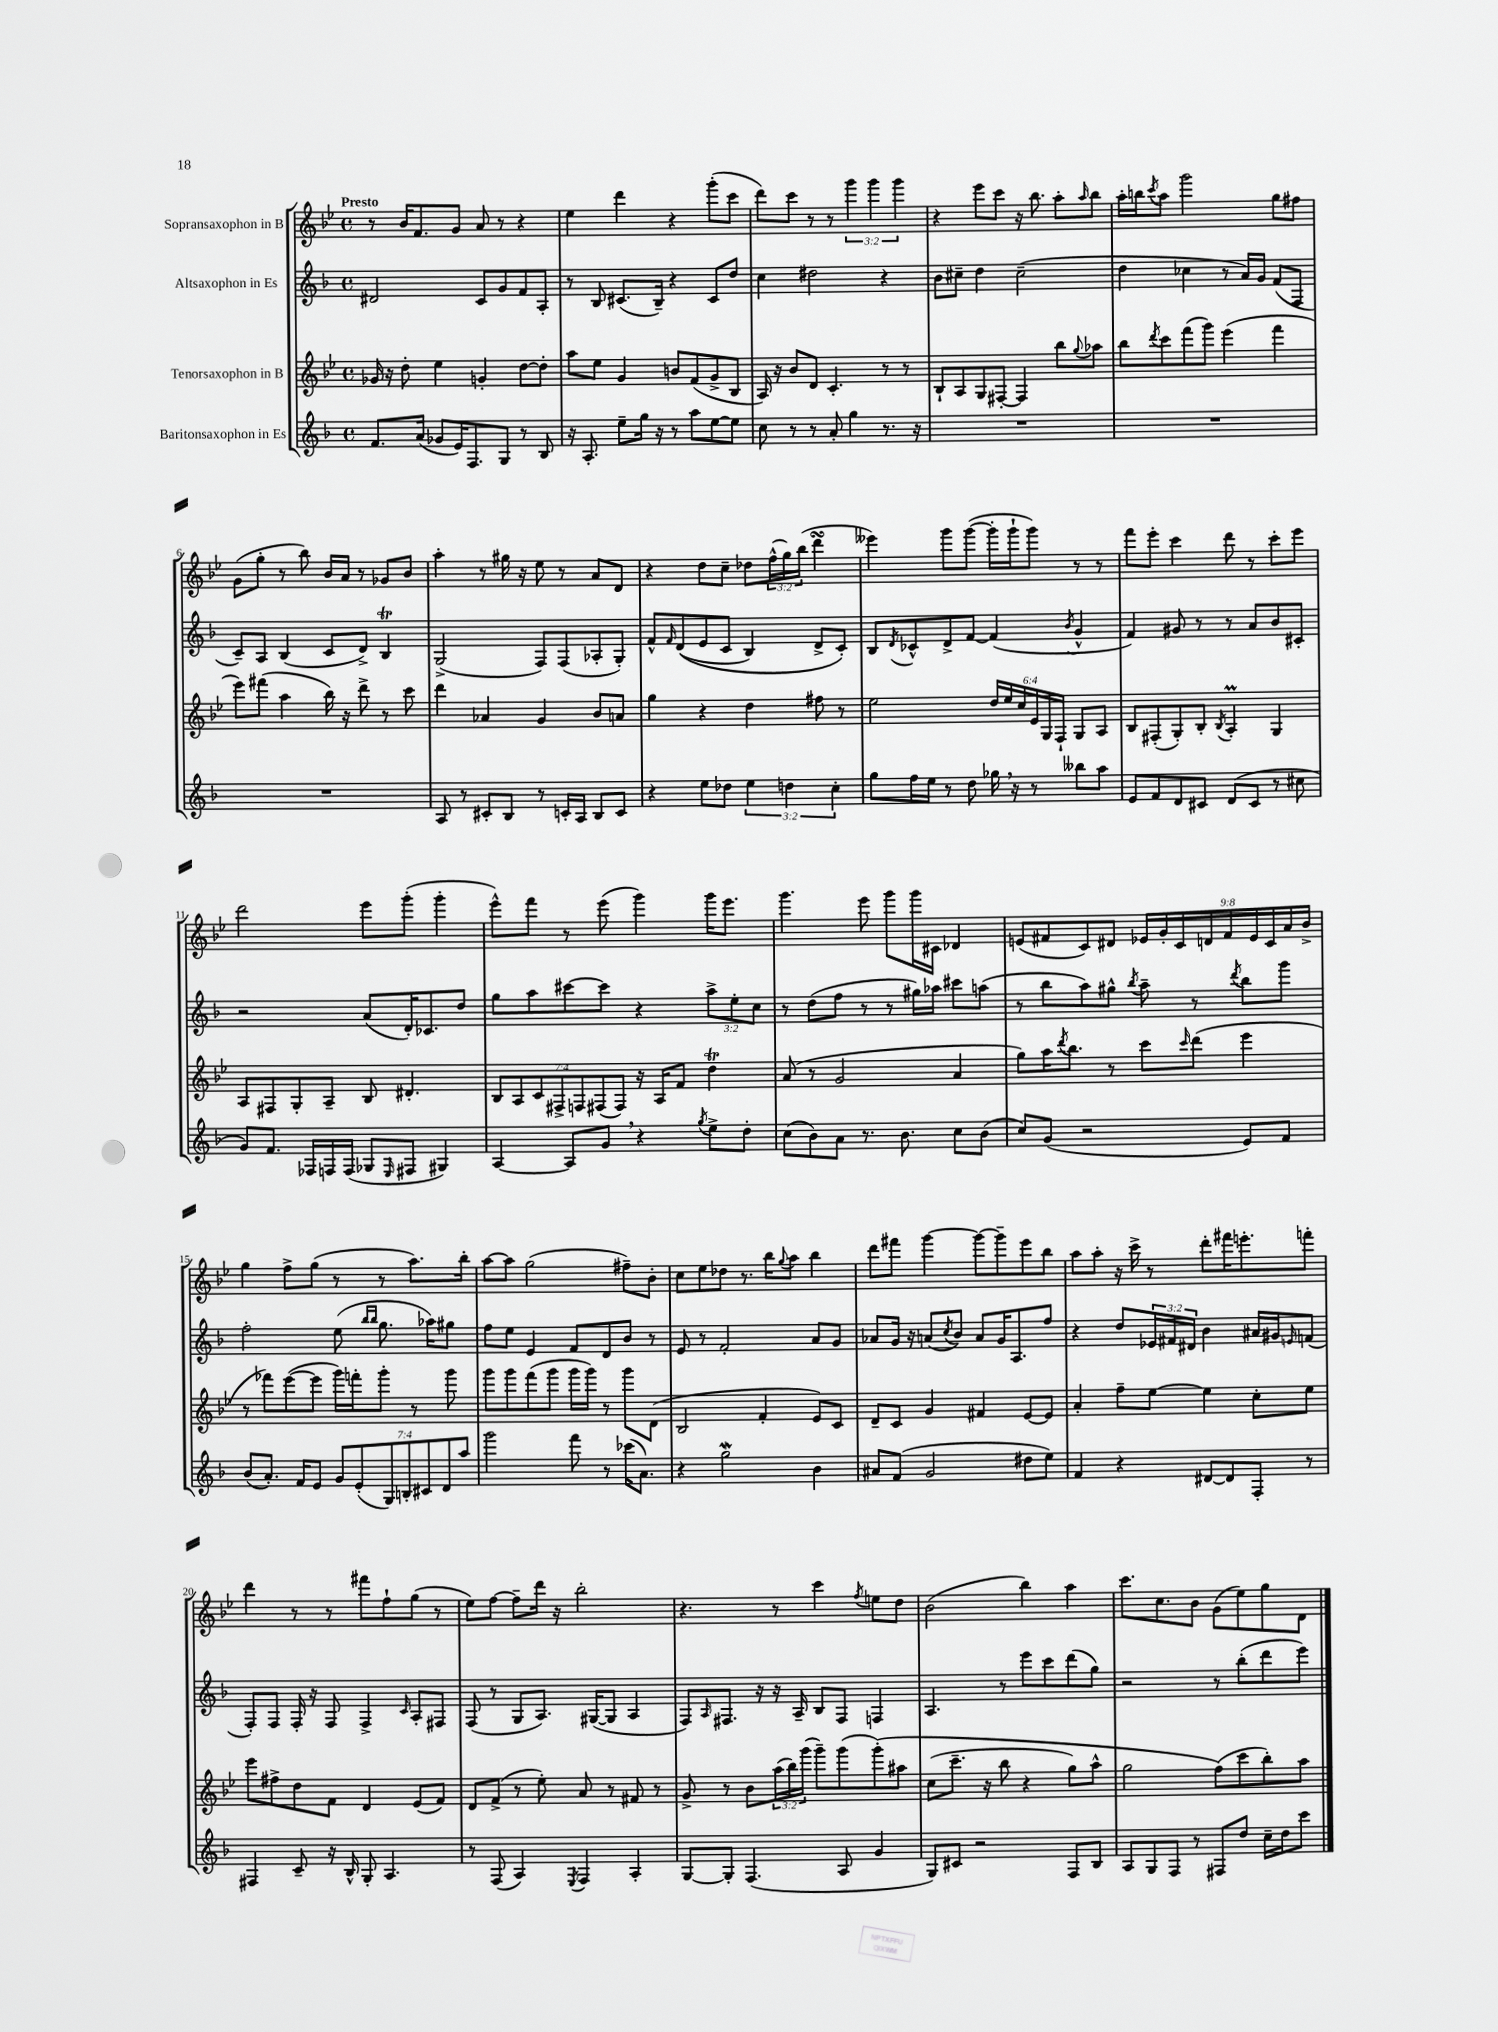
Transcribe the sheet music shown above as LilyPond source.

<<
\new StaffGroup <<
\new Staff = "s0" \with { instrumentName = "Sopransaxophon in B" } {
    \clef treble \key bes \major \defaultTimeSignature \time 4/4 \override Staff.TupletNumber.text = #tuplet-number::calc-fraction-text \tempo "Presto"
    r8 bes'16 f'8. g'8 a'8 r8 r4 |
    ees''4 d'''4 r4 g'''8-.( c'''8 |
    d'''8) c'''8 r8 r8 \tuplet 3/2 { g'''4 g'''4 g'''4 } |
    r4 ees'''8 c'''8 r16 bes''8. a''8-. \grace { a''16 } bes''8 |
    a''16-. b''16 \acciaccatura { c'''8 } a''8 g'''2 g''8 fis''8 |
    g'8( g''8-. r8 bes''8) bes'16 a'16 r8 ges'8 bes'8 |
    a''4-. r8 gis''16 r16 ees''8 r8 a'8 d'8 |
    r4 d''8 c''8-- des''8 \tuplet 3/2 { f''16-^( g''16) bes''16( } d'''4\turn |
    eeses'''4) g'''8 g'''8~( g'''16-. g'''16-! g'''8) r8 r8 |
    f'''8 ees'''8-. c'''4 d'''8 r8 c'''8-. ees'''8 |
    d'''2 ees'''8 g'''8-.( g'''4-. |
    ees'''8-^) f'''8 r8 ees'''8( g'''4) g'''16 ees'''8. |
    g'''4. ees'''8 g'''8 g'''16 cis'16 des'4 |
    e'8( fis'8 c'8) dis'8 \tuplet 9/8 { ees'16 g'16-. c'16 d'16 fis'16 ees'16 c'16 a'16 bes'16-> } |
    g''4 f''8-> g''8( r8 r8 a''8.) bes''16-. |
    a''8~ a''8 g''2( fis''8--) bes'8-. |
    c''8 ees''8 des''8 r8. bes''16 \appoggiatura { g''8 } a''8 bes''4 |
    d'''8 fis'''8 g'''4~ g'''8~ g'''8-- ees'''8 bes''8 |
    a''8 a''8-. r16 c'''16-> r8 d'''8-. fis'''16 e'''8.-. f'''8-. |
    d'''4 r8 r8 fis'''8 f''8-! g''8( r8 |
    ees''8) f''8~ f''8-- d'''16 r16 bes''2-. |
    r4. r8 c'''4 \acciaccatura { f''8 } e''8 d''8 |
    bes'2( bes''4) a''4 |
    c'''8. c''8. bes'8 g'8( ees''8) g''8 d'8 \bar "|." |
}
\new Staff = "s1" \with { instrumentName = "Altsaxophon in Es" } {
    \clef treble \key f \major \defaultTimeSignature \time 4/4 \override Staff.TupletNumber.text = #tuplet-number::calc-fraction-text
    dis'2 c'8 g'8 f'8 a8-. |
    r8 bes8 cis'8.( bes16--) r4 cis'8 d''8 |
    c''4 dis''2 r4 |
    bes'8 cis''8-- d''4 cis''2--( |
    d''4 ces''4 r8 a'16) g'16 f'8( f8 |
    c'8--) a8 bes4( c'8 d'8->) bes4\trill |
    g2->( f8) f8( aes8-. g8-.) |
    f'8-^ \grace { f'16 } d'8(\( e'8 c'8 bes4) d'8-> c'8-.\) |
    bes8 \acciaccatura { d'8 } ces'8-^ d'8-> f'8~ f'4( \acciaccatura { bes'8 } g'4-^ |
    f'4) gis'8 r8 r8 a'8 bes'8 cis'8-. |
    r2 a'8( d'16-.) ces'8. d''8 |
    g''8 a''8 cis'''8~ cis'''8 r4 \tuplet 3/2 { a''8-> e''8-. c''8 } |
    r8 d''8( f''8 r8 r8 gis''16) aes''16 cis'''8 a''8( |
    r8 bes''8 a''8) gis''8-^ \acciaccatura { bes''8 } a''8-- r8 \acciaccatura { d'''8 } bes''8 g'''8 |
    f''2-. e''8( \grace { bes''16 bes''16 } g''8. aes''16) gis''8 |
    f''8 e''8 e'4 f'8 d'8 bes'8 r8 |
    e'8 r8 f'2-. a'8 g'8 |
    aes'8 g'16 r16 a'8( \acciaccatura { c''8 } bes'8) a'8 g'16 a8. f''8 |
    r4 d''8 \tuplet 3/2 { ees'16 fis'16 dis'16 } bes'4 ais'16 gis'16 \grace { e'16 } f'8( |
    f8-.) f8 f16-. r16 f8 f4-> \grace { c'16 } a8-. fis8 |
    f8( r8 g8 a8.) gis16~( gis8 a4 |
    f8) \grace { a16 } fis8. r16 r16 a16-- bes8 fis8 f4 |
    a4. r8 e'''8 c'''8 d'''8( g''8) |
    r2 r8 bes''8-.( d'''8 e'''8) \bar "|." |
}
\new Staff = "s2" \with { instrumentName = "Tenorsaxophon in B" } {
    \clef treble \key bes \major \defaultTimeSignature \time 4/4 \override Staff.TupletNumber.text = #tuplet-number::calc-fraction-text
    ges'16 r16 d''8-. ees''4 g'4-. d''8~ d''8-. |
    a''8 ees''8 g'4 b'8 f'8( g'8-> bes8 |
    a16) r16 bes'8 d'8 c'4.-. r8 r8 |
    bes8-! a8 g8 fis8~-. fis4 bes''8 \appoggiatura { g''8 } aes''8 |
    bes''8 \acciaccatura { d'''8 } c'''8 f'''8( g'''8) ees'''4( f'''4 |
    ees'''8) fis'''8( a''4 bes''16) r16 d'''8-> r8 c'''8 |
    d'''4 aes'4 g'4 bes'8 a'8 |
    g''4 r4 d''4 fis''8 r8 |
    ees''2 \tuplet 6/4 { d''16 ees''16 c''16 ees'16 g16 f16-! } g8 a8 |
    bes8 fis8-.( g8-.) bes8-. \acciaccatura { bes8 } a4-.\prall g4 |
    a8 fis8 g8-. a8-- bes8 dis'4.-. |
    \tuplet 7/4 { bes8 a8 c'8 fis8-> f8 fis8( fis8) } r16 a16 f'8 d''4\trill |
    a'8( r8 g'2 a'4 |
    g''8) a''16 \acciaccatura { d'''8 } bes''8. r8 c'''8 \grace { c'''16 } d'''8( ees'''4 |
    r8 fes'''8) ees'''8~( ees'''8 g'''16) f'''16-. g'''8-. r8 g'''8 |
    g'''8 g'''8 f'''8( g'''8 g'''16 g'''16) r8 g'''8 d'8( |
    bes2 f'4-. ees'8) c'8 |
    d'8-- c'8 g'4 fis'4 ees'8~ ees'8 |
    a'4-. f''8-- ees''8~ ees''4 c''8-. ees''8 |
    ees'''8 fis''8-> d''8 f'8 d'4 ees'8( f'8) |
    d'8 f'8->( r8 ees''8-.) a'8 r8 fis'8 r8 |
    g'8-> r8 bes'8 \tuplet 3/2 { a''16( bes''16) g'''16( } g'''8--) g'''8( g'''8-.)\( ais''8 |
    c''8( c'''8.-- r16 bes''8 r4 g''8) a''8-^ |
    g''2 f''8(\) c'''8 bes''8-.) a''8 \bar "|." |
}
\new Staff = "s3" \with { instrumentName = "Baritonsaxophon in Es" } {
    \clef treble \key f \major \defaultTimeSignature \time 4/4 \override Staff.TupletNumber.text = #tuplet-number::calc-fraction-text
    f'8. a'16( ges'8 e'16) f8. g8 r8 bes8 |
    r16 a8.-. e''8-- g''16 r16 r8 a''8 e''8~ e''8 |
    c''8 r8 r8 a'8-. g''4 r8. r16 |
    R1 |
    R1 |
    R1 |
    a8 r8 cis'8-. bes8 r8 c'16-. a16 bes8 c'8 |
    r4 e''8 des''8 \tuplet 3/2 { e''4 d''4 c''4-. } |
    g''8 f''16 e''16 r8 d''8 ges''16 \breathe r16 r8 beses''8 a''8 |
    e'8 f'8 d'8 cis'8 d'8( cis'8 r8 cis''8 |
    g'8) f'8. fes16 f16 f16( ges8 \grace { e16 } fis8 gis4) |
    a4~ a8 g'8 \breathe r4 \acciaccatura { g''8 } e''8-> d''8-. |
    c''8( bes'8) a'8 r8. bes'8. c''8 bes'8( |
    c''8) g'8( r2 e'8) f'8 |
    bes'8( a'8.-.) f'16 e'8 \tuplet 7/4 { g'8 e'8-.( g8) b8-. cis'8 d'8 a''8 } |
    g'''2 f'''8 r8 ces'''16( a'8.) |
    r4 g''2\mordent bes'4 |
    ais'8 f'8( g'2 dis''8 e''8) |
    f'4 r4 dis'8~ dis'8 f8-. r8 |
    fis4 c'8-- r16 bes16-^ g8-. a4. |
    r8 f8( a4) \acciaccatura { e8 } f4 a4-. |
    g8~ g8-. f4.( a8 g'4 |
    g8) cis'8 r2 f8 bes8 |
    a8 g8 f8 r8 fis8 d''8 c''16-- d''16 c'''8 \bar "|." |
}
>>
>>
